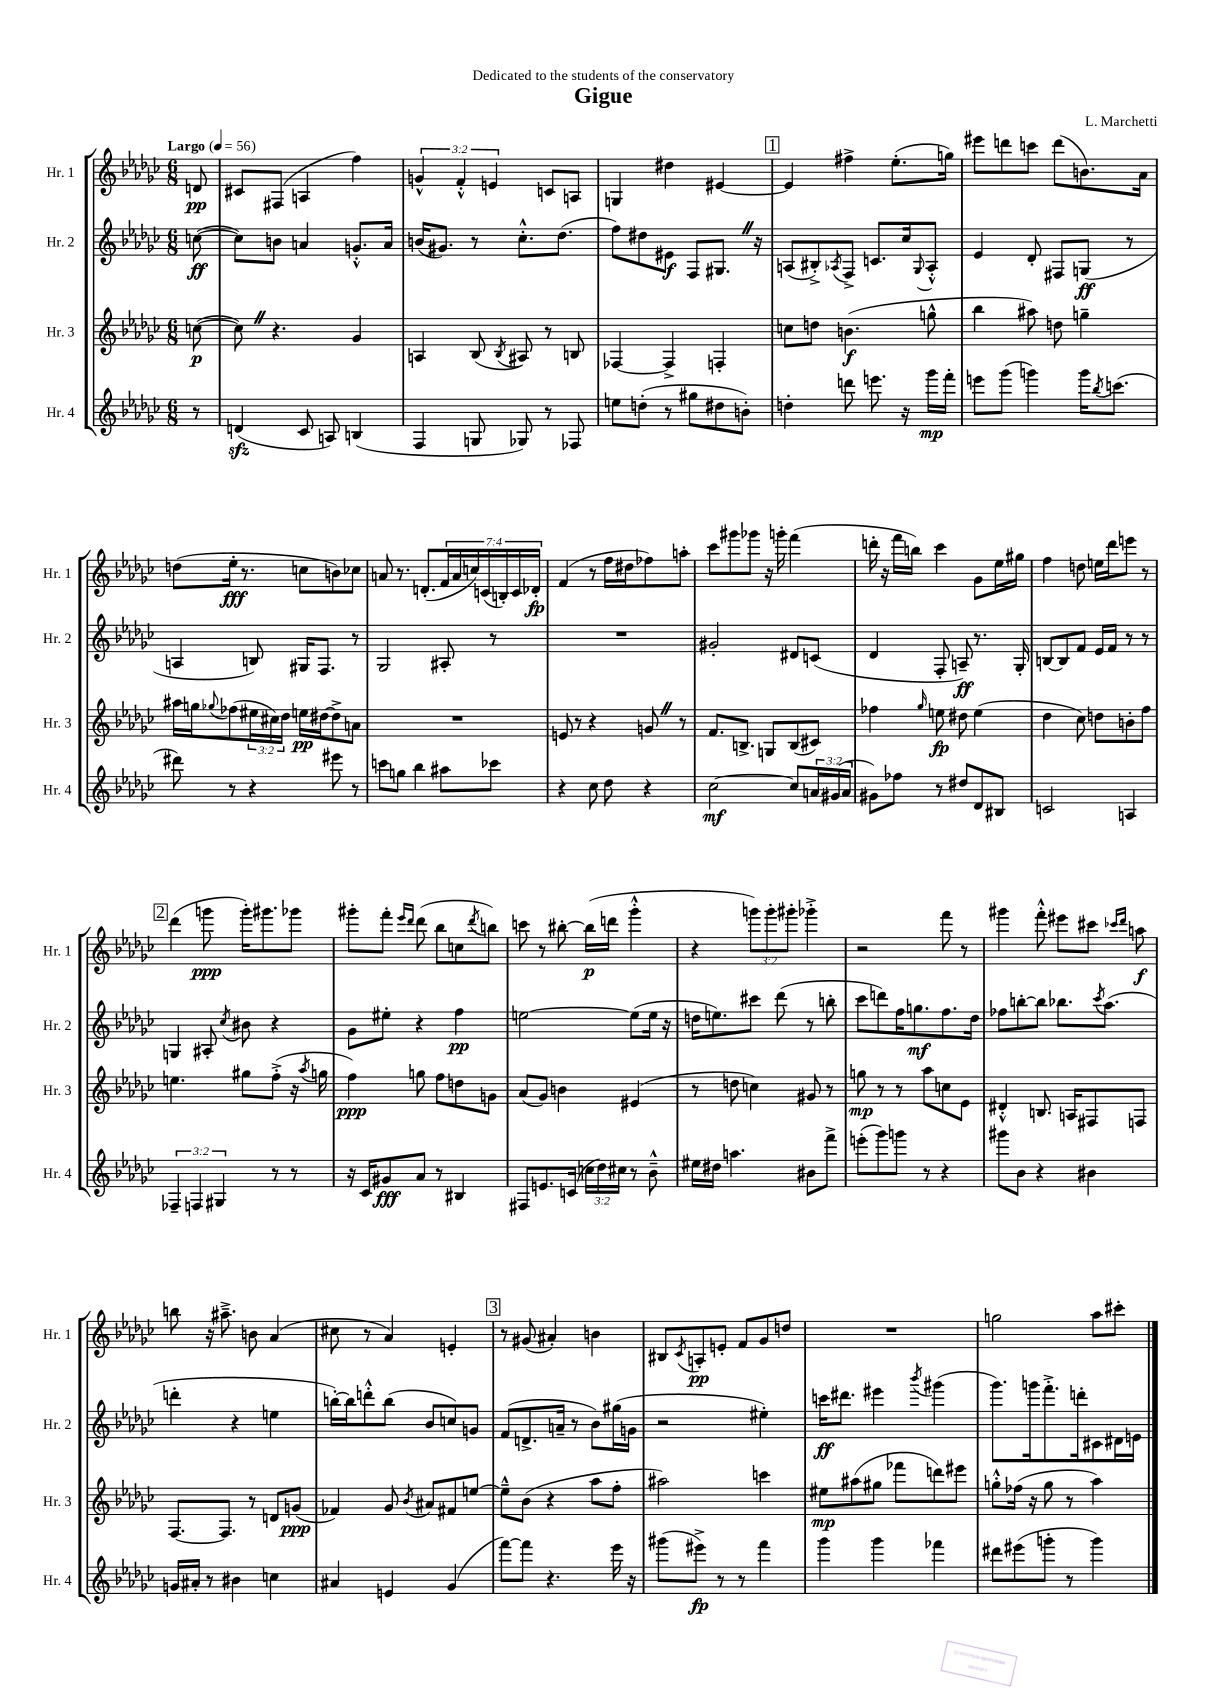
\header { title = "Gigue" composer = "L. Marchetti" dedication = "Dedicated to the students of the conservatory" }
<<
\new StaffGroup <<
\new Staff = "s0" \with { instrumentName = "Hr. 1" shortInstrumentName = "Hr. 1" } {
    \clef treble \key ges \major \numericTimeSignature \time 6/8 \override Staff.TupletNumber.text = #tuplet-number::calc-fraction-text \partial 8 \tempo "Largo" 4 = 56
    d'8\pp |
    cis'8 fis8( a4 f''4) |
    \tuplet 3/2 { g'4-^ f'4-.-^ e'4 } c'8 a8 |
    g4 dis''4 eis'4~ |
    \mark \markup { \box "1" } eis'4 fis''4-> ees''8.-.( g''16) |
    eis'''8 d'''8 c'''8 d'''8( b'8.) aes'16 |
    d''8( ees''16-.\fff r8. c''8 b'8) ces''8 |
    a'8 r8. d'8.-.( \tuplet 7/4 { f'16 a'16 c''16) c'16( b16-.) c'16 des'16-.\fp } |
    f'4( r8 f''16 dis''16 fes''8) a''8-. |
    ces'''8 gis'''8 ges'''8 r16 g'''16-. f'''4( |
    d'''16-. r16 f'''16 b''16) ces'''4 ges'8 ees''16 gis''16 |
    f''4 d''8 e''16 des'''16 e'''8 r8 |
    \mark \markup { \box "2" } des'''4( g'''8\ppp g'''16-.) gis'''8. ges'''8 |
    gis'''8-. f'''8-. \grace { ees'''16 des'''16 } des'''8( bes''8 c''8 \acciaccatura { des'''8 } b''8) |
    c'''8 r8 bis''8~-. bis''16\p( d'''16 ges'''4-.-^ |
    r4 \tuplet 3/2 { g'''8) g'''8-. gis'''8-. } ges'''4-.-> |
    r2 f'''8 r8 |
    gis'''4 f'''8-.-^ eis'''8 cis'''8 \grace { ces'''16 des'''16 } a''8\f |
    b''8 r16 ais''8.---> b'8 aes'4( |
    cis''8 r8 aes'4) e'4-. |
    \mark \markup { \box "3" } r8 gis'8( ais'4-.) b'4 |
    bis8 \acciaccatura { ces'8 } a8-.\pp e'8-. f'8 ges'8 d''8 |
    R2. |
    g''2 aes''8 cis'''8-. \bar "|." |
}
\new Staff = "s1" \with { instrumentName = "Hr. 2" shortInstrumentName = "Hr. 2" } {
    \clef treble \key ges \major \numericTimeSignature \time 6/8 \partial 8
    c''8~\ff( |
    c''8) b'8 a'4 g'8.-.-^ a'16 |
    b'16( gis'8.) r8 ces''8.-.-^ des''8.( |
    f''8) dis''8 eis'8\f f8 gis8. \once \override BreathingSign.text = \markup { \musicglyph "scripts.caesura.straight" } \breathe r16 |
    \mark \markup { \box "1" } a8( bis8-.->) \acciaccatura { aes8 } f8-> c'8. ces''16 \appoggiatura { ges8 } aes8-.-^ |
    ees'4 des'8-. fis8 g8\ff( r8 |
    a4 b8) gis16 f8. r8 |
    ges2 ais8-. r8 |
    R2. |
    gis'2-. dis'8 c'8( |
    des'4 f8-. a8--\ff) r8. ges16-. |
    b8~ b8 f'8 ees'16 f'16 r8 r8 |
    \mark \markup { \box "2" } g4 ais8-. \acciaccatura { ces''8 } bis'8 r4 |
    ges'8 eis''8-. r4 f''4\pp |
    e''2~ e''8( e''16 r16 |
    d''16 e''8.) cis'''8 des'''8( r8 b''8-. |
    ces'''8 d'''8) f''16 g''8.\mf f''8. des''16 |
    fes''8 b''8~-. b''8 bes''8. \acciaccatura { ces'''8 } aes''8.( |
    d'''4-. r4 e''4 |
    b''16~-.) b''16 d'''8-.-^ b''8( bes'8 c''8) g'8 |
    \mark \markup { \box "3" } f'8( d'8.-> a'16-- r8 bes'8) gis''16( g'16 |
    r2 eis''4-.) |
    c'''16\ff dis'''8. eis'''4 \acciaccatura { bes'''8 } gis'''4( |
    ges'''8.) g'''16 f'''8.-.-> d'''16-. cis'8 dis'16 e'16 \bar "|." |
}
\new Staff = "s2" \with { instrumentName = "Hr. 3" shortInstrumentName = "Hr. 3" } {
    \clef treble \key ges \major \numericTimeSignature \time 6/8 \override Staff.TupletNumber.text = #tuplet-number::calc-fraction-text \partial 8
    c''8~\p( |
    c''8) \once \override BreathingSign.text = \markup { \musicglyph "scripts.caesura.straight" } \breathe r4. ges'4 |
    a4 bes8( \acciaccatura { bes8 } ais8) r8 b8 |
    fes4~ fes4-> f4-. |
    \mark \markup { \box "1" } c''8 d''8 b'4.\f( g''8-^ |
    bes''4 ais''8) d''8 g''4-- |
    ais''16 g''16 \appoggiatura { ges''8 } fes''8( \tuplet 3/2 { eis''16 cis''16) des''16 } e''16\pp dis''16~ dis''8-> a'8 |
    R2. |
    e'8 r8 r4 g'8 \once \override BreathingSign.text = \markup { \musicglyph "scripts.caesura.straight" } \breathe r8 |
    f'8. b8.-> g8 b8( cis'8) |
    fes''4 \grace { ges''16 } e''8\fp dis''8 e''4( |
    des''4 ces''8) d''8 b'8-. f''8 |
    \mark \markup { \box "2" } e''4. gis''8 f''8-.->( r16 \acciaccatura { aes''8 } g''16 |
    f''4\ppp) g''8 f''8 d''8 g'8 |
    aes'8( ges'8) b'4 eis'4( |
    r8 d''8 c''4) gis'8 r8 |
    g''8\mp r8 r8 aes''8 c''8 ees'8 |
    dis'4-.-^ b8. a16 fis8 f8 |
    f8.~ f8. r8 d'8 g'8\ppp( |
    fes'4) ges'8 \acciaccatura { bes'8 } ais'8 fis'8 e''8~ |
    \mark \markup { \box "3" } e''8---^ bes'8( r4 aes''8 f''8-. |
    ais''2) c'''4 |
    eis''8\mp ais''8( gis''8 fes'''8 d'''8) eis'''8 |
    g''8-.-^ fes''16( r16 g''8 r8 aes''4) \bar "|." |
}
\new Staff = "s3" \with { instrumentName = "Hr. 4" shortInstrumentName = "Hr. 4" } {
    \clef treble \key ges \major \numericTimeSignature \time 6/8 \override Staff.TupletNumber.text = #tuplet-number::calc-fraction-text \partial 8
    r8 |
    d'4\sfz( ces'8 a8) b4( |
    f4 g8 ges8) r8 fes8 |
    e''8 d''8-.( r8 gis''8 dis''8 b'8-.) |
    \mark \markup { \box "1" } d''4-. d'''8 e'''8. r16 ges'''16\mp f'''16-. |
    e'''8 ges'''8( g'''4) g'''16 \acciaccatura { bes''8 } c'''8.( |
    dis'''8) r8 r4 eis'''8 r8 |
    c'''8 g''8 bes''4 ais''8 ces'''8 |
    r4 ces''8 des''8 r4 |
    ces''2~\mf ces''8 \tuplet 3/2 { a'16 gis'16( a'16 } |
    gis'8) fes''8 r8 dis''8 des'8 bis8 |
    c'2 a4 |
    \mark \markup { \box "2" } \tuplet 3/2 { fes4-- f4 gis4 } r8 r8 |
    r16 ces'16 gis'8\fff aes'8 r8 bis4 |
    fis8 e'8. c'16( \tuplet 3/2 { c''16 des''16) cis''16 } r8 bes'8---^ |
    eis''16 dis''16 a''4. bis'8 f'''8-> |
    e'''8-.( ges'''8) g'''8 r8 r4 |
    gis'''8 bes'8 r4 bis'4 |
    g'16 ais'16-. r8 bis'4 c''4 |
    ais'4 e'4 ges'4( |
    \mark \markup { \box "3" } f'''8~) f'''8 r4. ees'''16 r16 |
    gis'''8( eis'''8->\fp) r8 r8 f'''4 |
    ges'''4 ges'''4 fes'''4 |
    dis'''8 eis'''8( g'''8-. r8 g'''4) \bar "|." |
}
>>
>>
\layout { \context { \Score \remove "Bar_number_engraver" } }
